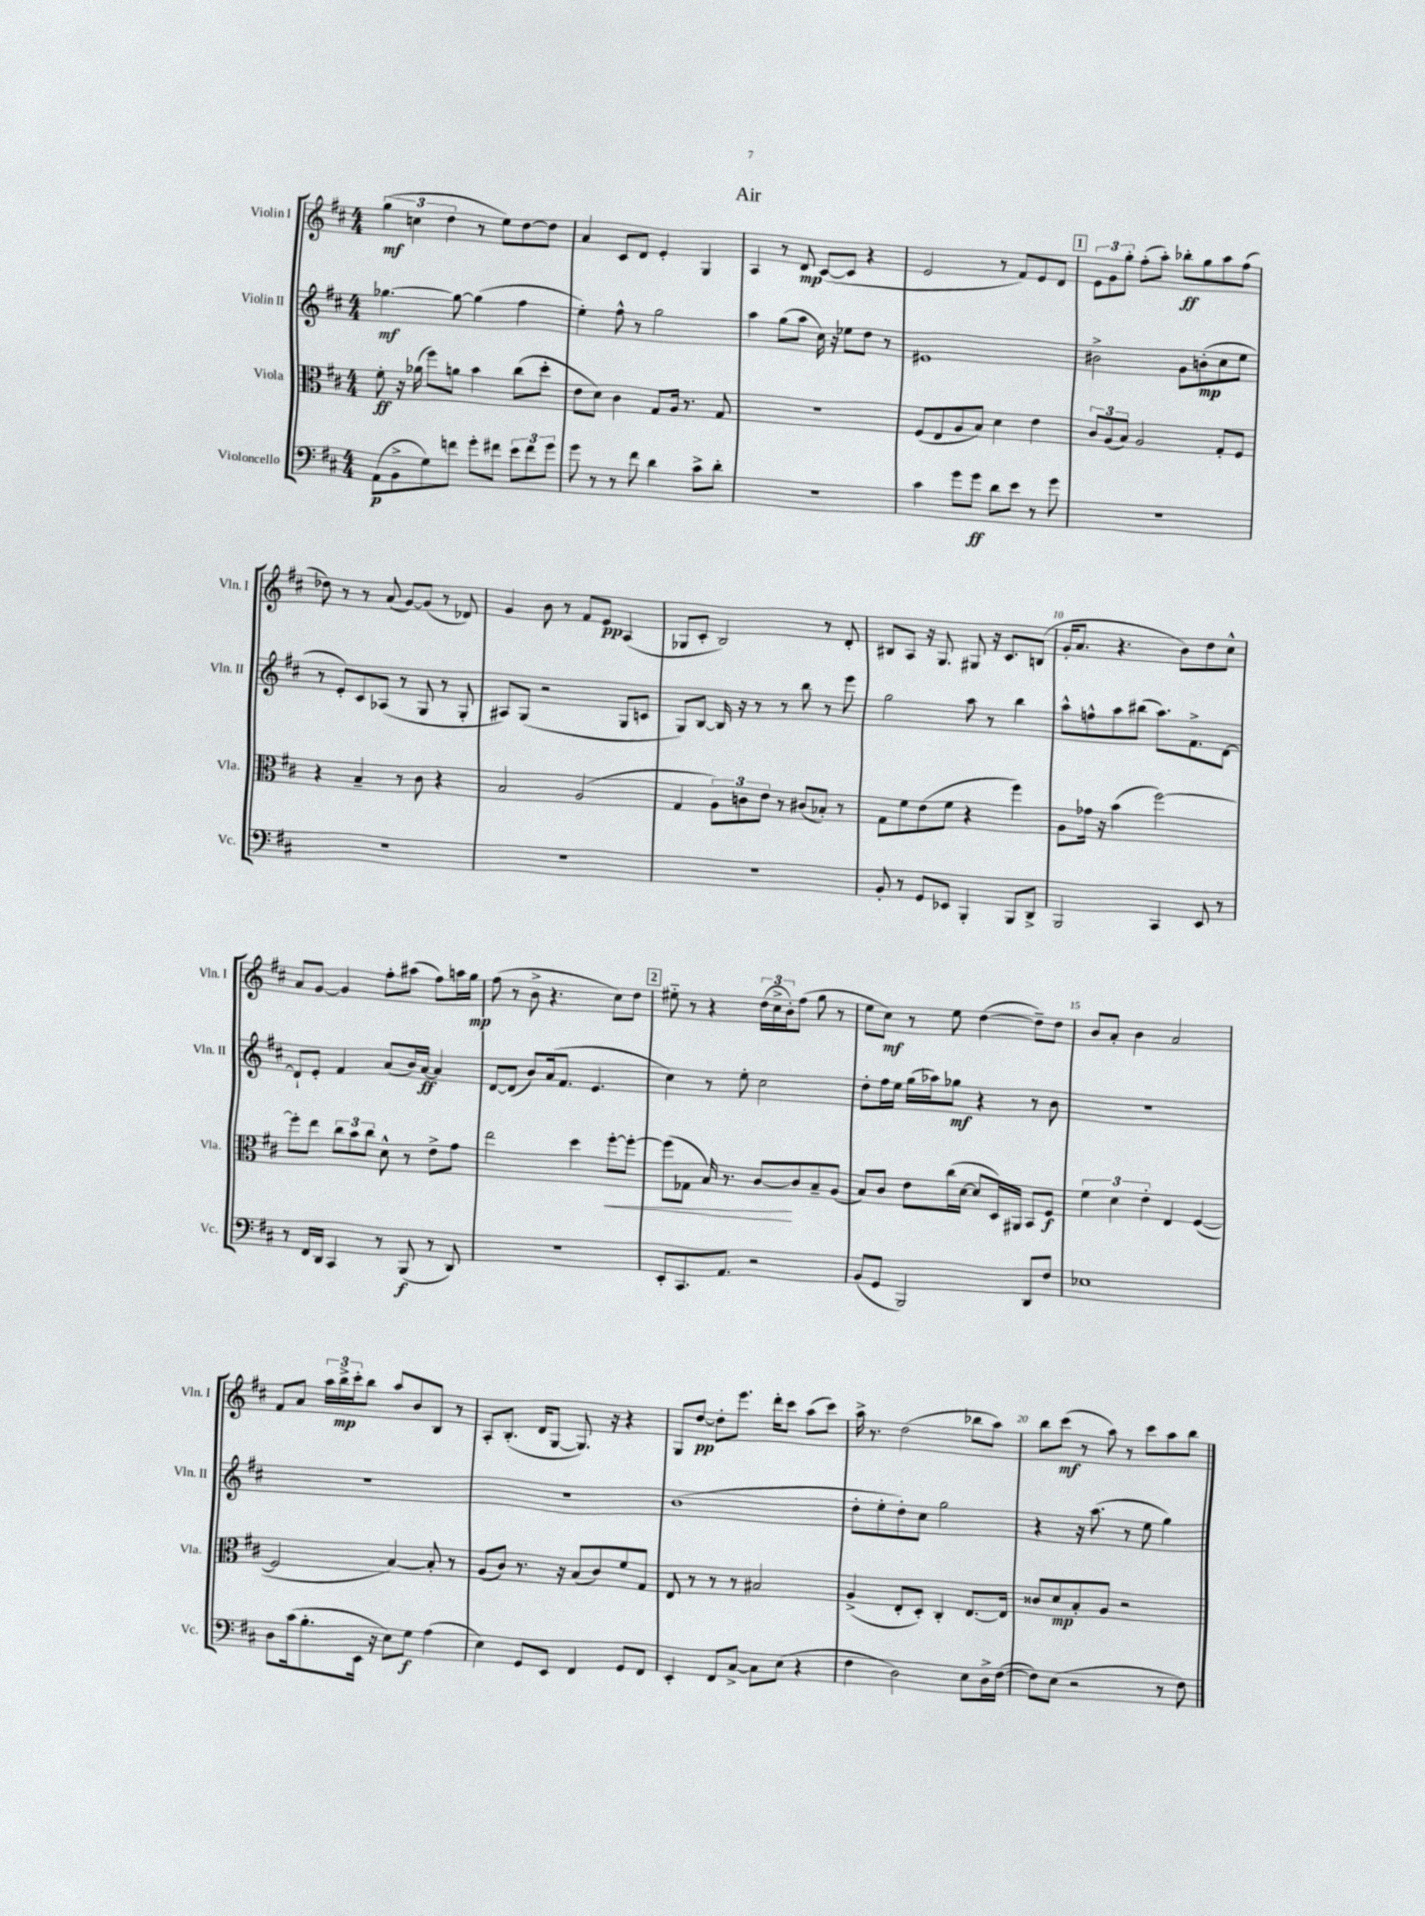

**kern	**dynam	**kern	**dynam	**kern	**dynam	**kern	**dynam
*part4	*part4	*part3	*part3	*part2	*part2	*part1	*part1
*staff4	*staff4	*staff3	*staff3	*staff2	*staff2	*staff1	*staff1
*I"Violoncello	*	*I"Viola	*	*I"Violin II	*	*I"Violin I	*
*I'Vc.	*	*I'Vla.	*	*I'Vln. II	*	*I'Vln. I	*
*clefF4	*	*clefC3	*	*clefG2	*	*clefG2	*
*k[f#c#]	*	*k[f#c#]	*	*k[f#c#]	*	*k[f#c#]	*
*M4/4	*	*M4/4	*	*M4/4	*	*M4/4	*
=1	=1	=1	=1	=1	=1	=1	=1
(8AA\L	p	8f#'\	ff	[4.gg-X\	mf	(6gg\	mf
8BB^\	.	16r	.	.	.	.	.
.	.	.	.	.	.	6ccn\	.
.	.	(16a-X\	.	.	.	.	.
8G\)	.	8ff#\L)	.	.	.	.	.
.	.	.	.	.	.	6dd\	.
8fn\J	.	8an\J	.	8gg-\_	.	.	.
8g'\L	.	4b\	.	(4gg-\]	.	8r	.
8f#X\J	.	.	.	.	.	8ee\L)	.
12e\L	.	(8cc#\L	.	4ff#\	.	[8dd\	.
12f#\	.	.	.	.	.	.	.
.	.	8dd'\J	.	.	.	8dd\J]	.
12g\J	.	.	.	.	.	.	.
=2	=2	=2	=2	=2	=2	=2	=2
8g\	.	8e\L	.	4ee'\)	.	4a/	.
8r	.	8d\J)	.	.	.	.	.
8r	.	4c#\	.	8ff#^^\	.	8c#/L	.
8f#\	.	.	.	8r	.	8d/J	.
4d\	.	8G/L	.	2gg\	.	4e'/	.
.	.	16A/Jk	.	.	.	.	.
.	.	8.r	.	.	.	.	.
8c#^\L	.	.	.	.	.	4G/	.
8d'\J	.	8G/	.	.	.	.	.
=3	=3	=3	=3	=3	=3	=3	=3
1r	.	1r	.	4aa\	.	4A/	.
.	.	.	.	(8gg\L	.	8r	.
.	.	.	.	8aa\J	.	8d/	mp
.	.	.	.	16cc#\)	.	([8c#/L	.
.	.	.	.	16r	.	.	.
.	.	.	.	8ee-X\L	.	8c#/J]	.
.	.	.	.	8dd\J	.	4r	.
.	.	.	.	8r	.	.	.
=4	=4	=4	=4	=4	=4	=4	=4
4c#\	.	(8F#/L	.	1e#X	.	2e/	.
.	.	8E/	.	.	.	.	.
8g\L	.	8A/	.	.	.	.	.
8g\J	ff	8B/J)	.	.	.	.	.
8d\L	.	4d\	.	.	.	8r	.
8e\J	.	.	.	.	.	8f#/L)	.
8r	.	4e\	.	.	.	8e/	.
8g\	.	.	.	.	.	8d/J	.
!!LO:REH:place=s1:t=1
=5	=5	=5	=5	=5	=5	=5	=5
1r	.	12c#/L	.	2b#X^\	.	12e\L	.
.	.	(12A/	.	.	.	12g\	.
.	.	12B/J)	.	.	.	12gg'\J	.
.	.	2A/	.	.	.	(8ff#'\L	.
.	.	.	.	.	.	8aa'\J)	.
.	.	.	.	8g\L	.	8bb-X'\L	ff
.	.	.	.	(8bn'\	mp	8gg\	.
.	.	8G'/L	.	8cc#\	.	8aa\	.
.	.	8F#/J	.	8ee\J	.	(8ff#\J	.
!!LO:LB:g=z
=6	=6	=6	=6	=6	=6	=6	=6
1r	.	4r	.	8r	.	8dd-X\)	.
.	.	.	.	8e'/L)	.	8r	.
.	.	4B~/	.	8c#/	.	8r	.
.	.	.	.	(8A-X/J	.	(8a/	.
.	.	8r	.	8r	.	[8g/L)	.
.	.	8c#\	.	8G/	.	(8g/J]	.
.	.	4r	.	8r	.	8r	.
.	.	.	.	8G'/	.	8d-X/)	.
=7	=7	=7	=7	=7	=7	=7	=7
1r	.	2B/	.	8A#X/L)	.	4g/	.
.	.	.	.	(8G/J	.	.	.
.	.	.	.	2r	.	8b\	.
.	.	.	.	.	.	8r	.
.	.	(2A/	.	.	.	8f#/L	.
.	.	.	.	.	.	8e/J	pp
.	.	.	.	8G/L	.	(4A/	.
.	.	.	.	8cn/J	.	.	.
=8	=8	=8	=8	=8	=8	=8	=8
1r	.	4G/	.	8G/L)	.	8G-X/L	.
.	.	.	.	[8B/J	.	8c#'/J	.
.	.	12A\L)	.	16B/]	.	2B/)	.
.	.	.	.	16r	.	.	.
.	.	12cn\	.	.	.	.	.
.	.	.	.	8r	.	.	.
.	.	12e\J	.	.	.	.	.
.	.	8r	.	8r	.	.	.
.	.	(8c#X/L	.	8bb\	.	.	.
.	.	8B-X'/J)	.	8r	.	8r	.
.	.	8r	.	8eee\	.	8d'/	.
=9	=9	=9	=9	=9	=9	=9	=9
8BB'/	.	8G\L	.	2gg\	.	8B#X/L	.
8r	.	8f#\	.	.	.	8A/J	.
8GG/L	.	(8e\	.	.	.	16r	.
.	.	.	.	.	.	8.G/	.
8EE-X/J	.	8f#\J	.	.	.	.	.
4BBB'/	.	4r	.	8aa\	.	8G#X/	.
.	.	.	.	8r	.	16r	.
.	.	.	.	.	.	8.c#/L	.
8BBB/L	.	4ff#\)	.	4bb\	.	.	.
8DD^/J	.	.	.	.	.	(8Bn/J	.
=10	=10	=10	=10	=10	=10	=10	=10
2BBB/	.	8A\L	.	8aa^^\L	.	16g'/KL	.
.	.	.	.	.	.	8.a/J	.
.	.	16g-X\Jk	.	8ffn^^\	.	.	.
.	.	16r	.	.	.	.	.
.	.	(4b\	.	8aa\	.	4.r	.
.	.	.	.	(8bb#X\J	.	.	.
4CC#/	.	[2ff#\)	.	8.aa\L)	.	.	.
.	.	.	.	.	.	8b\L)	.
.	.	.	.	8.f#^\	.	.	.
8EE/	.	.	.	.	.	8dd\	.
8r	.	.	.	[8d\J	.	8cc#^^\J	.
!!LO:LB:g=z
=11	=11	=11	=11	=11	=11	=11	=11
8r	.	8ff#'\L]	.	8d`/L]	.	8a/L	.
16FF#/LL	.	8ee\J	.	8e'/J	.	[8g/J	.
16DD/JJ	.	.	.	.	.	.	.
4CC#/	.	12cc#\L	.	4f#/	.	4g/]	.
.	.	12b\	.	.	.	.	.
.	.	12cc#\J	.	.	.	.	.
8r	.	8d^^\	.	(8a/L	.	8ff#'\L	.
(8BBB/	f	8r	.	16b/L)	.	(8aa#X\J	.
.	.	.	.	[16a/JJ	ff	.	.
8r	.	8e^\L	.	4a/]	.	8ff#\L)	.
8DD/)	.	8g\J	.	.	.	16aan\L	.
.	.	.	.	.	.	16gg\JJ	mp
=12	=12	=12	=12	=12	=12	=12	=12
1r	.	2ee\	.	[8d/L	.	(8ff#\	.
.	.	.	.	(8d/J]	.	8r	.
.	.	.	.	8b/L)	.	8b^\	.
.	.	.	.	(16a/k	.	4.r	.
.	.	.	.	8.f#/J	.	.	.
.	.	4dd\	.	.	.	.	.
.	.	.	.	4.e/	.	.	.
!	!	!	!LO:HP:b	!	!	!	!
.	.	[8ff#'\L	<	.	.	8cc#\L)	.
.	.	8ff#'\J_	.	.	.	8dd\J	.
!!LO:REH:place=s1:t=2
=13	=13	=13	=13	=13	=13	=13	=13
8EE'/L	.	(8ff#\L]	.	4cc#\)	.	8ee#X\	.
8.CC#/	.	8G-X\J	.	.	.	8r	.
.	.	16B/)	.	8r	.	4r	.
8.AA/J	.	8.r	.	.	.	.	.
.	.	.	.	8ee'\	.	.	.
2r	.	[8c#/L	.	2cc#\	.	(24dd\LL	.
.	.	.	.	.	.	24cc#^\	.
.	.	.	.	.	.	24b'\J)	.
.	.	8c#/]	[	.	.	(8ff#\J	.
.	.	8B~/	.	.	.	8gg\	.
.	.	(8A/J	.	.	.	8r	.
=14	=14	=14	=14	=14	=14	=14	=14
(8BB/L	.	8B/L)	.	8dd'\L	.	8ee\L	.
8GG/J	.	8c#/J	.	16ff#\L	.	8cc#\J)	mf
.	.	.	.	16ee\JJ	.	.	.
2BBB/)	.	8e\L	.	(16gg\LL	.	8r	.
.	.	.	.	16aa-X\J)	.	.	.
.	.	(16cc#\L	.	8gg-X\J	mf	8ee\	.
.	.	[16d\JJ	.	.	.	.	.
.	.	8d/L]	.	4r	.	([4dd\	.
.	.	16D/L)	.	.	.	.	.
.	.	16AA#X/JJ	.	.	.	.	.
8DD/L	.	8BB/L	.	8r	.	8dd~\L])	.
8F#/J	.	8F#/J	f	8b\	.	8dd\J	.
=15	=15	=15	=15	=15	=15	=15	=15
1E-X	.	6f#\	.	1r	.	8b/L	.
.	.	.	.	.	.	8a'/J	.
.	.	6d\	.	.	.	.	.
.	.	.	.	.	.	4b\	.
.	.	6e'\	.	.	.	.	.
.	.	4E/	.	.	.	2a/	.
.	.	([4F#/	.	.	.	.	.
!!LO:LB:g=z
=16	=16	=16	=16	=16	=16	=16	=16
8D\L	.	2F#/]	.	1r	.	8f#/L	.
(16c#\k	.	.	.	.	.	8a/J	.
8.B'\	.	.	.	.	.	.	.
.	.	.	.	.	.	24aa\LL	.
.	.	.	.	.	.	24bb^\	mp
.	.	.	.	.	.	24ccc#'\J	.
16EE\Jk	.	.	.	.	.	8bb\J	.
16r	.	.	.	.	.	.	.
8E\L)	.	[4B/)	.	.	.	8aa/L	.
8G\J	f	.	.	.	.	8b/	.
(4A\	.	8B'/]	.	.	.	8B/J	.
.	.	8r	.	.	.	8r	.
=17	=17	=17	=17	=17	=17	=17	=17
4E\)	.	(8A/L	.	1r	.	8A'/L	.
.	.	8c#/J)	.	.	.	(8.B'/J	.
8GG/L	.	8.r	.	.	.	.	.
.	.	.	.	.	.	16d/KL	.
8EE/J	.	.	.	.	.	[8G/J	.
.	.	16r	.	.	.	.	.
4FF#/	.	(8B/L	.	.	.	8.G/])	.
.	.	8c#/)	.	.	.	.	.
.	.	.	.	.	.	16r	.
8GG/L	.	8f#/	.	.	.	4r	.
8FF#/J	.	8G/J	.	.	.	.	.
=18	=18	=18	=18	=18	=18	=18	=18
4EE'/	.	8E/	.	(1b	.	8G/L	.
.	.	8r	.	.	.	[8dd/J	pp
8FF#/L	.	8r	.	.	.	8dd'\L]	.
[8C#^/J	.	8r	.	.	.	8.eee\J	.
8C#\L]	.	2B#X/	.	.	.	.	.
.	.	.	.	.	.	16ddd'\KL	.
(8E\J	.	.	.	.	.	8ccc#\J	.
4r	.	.	.	.	.	(8aa\L	.
.	.	.	.	.	.	8ccc#\J)	.
=19	=19	=19	=19	=19	=19	=19	=19
4F#\	.	(4A^/	.	8dd'\L	.	16aa^\	.
.	.	.	.	.	.	8.r	.
.	.	.	.	8ee'\	.	.	.
2D\)	.	8E'/L	.	8dd'\)	.	(2dd\	.
.	.	8D'/J)	.	8cc#\J	.	.	.
.	.	4C#'/	.	2gg\	.	.	.
8E\L	.	[8.E/L	.	.	.	8bb-X\L	.
16D^\L	.	.	.	.	.	8aa\J)	.
([16F#\JJ	.	16E/Jk]	.	.	.	.	.
=20	=20	=20	=20	=20	=20	=20	=20
8F#\L])	.	8c##X/L	.	4r	.	8bb\L	.
(8E\J	.	8d/	mp	.	.	(8ccc#\J	mf
2r	.	8B'/	.	16r	.	8r	.
.	.	.	.	(8.aa\	.	.	.
.	.	8A/J	.	.	.	8aa\)	.
.	.	2r	.	8r	.	8r	.
.	.	.	.	8ee\	.	8ccc#\L	.
8r	.	.	.	4gg\)	.	8aa\	.
8F#\)	.	.	.	.	.	8bb\J	.
==	==	==	==	==	==	==	==
*-	*-	*-	*-	*-	*-	*-	*-
